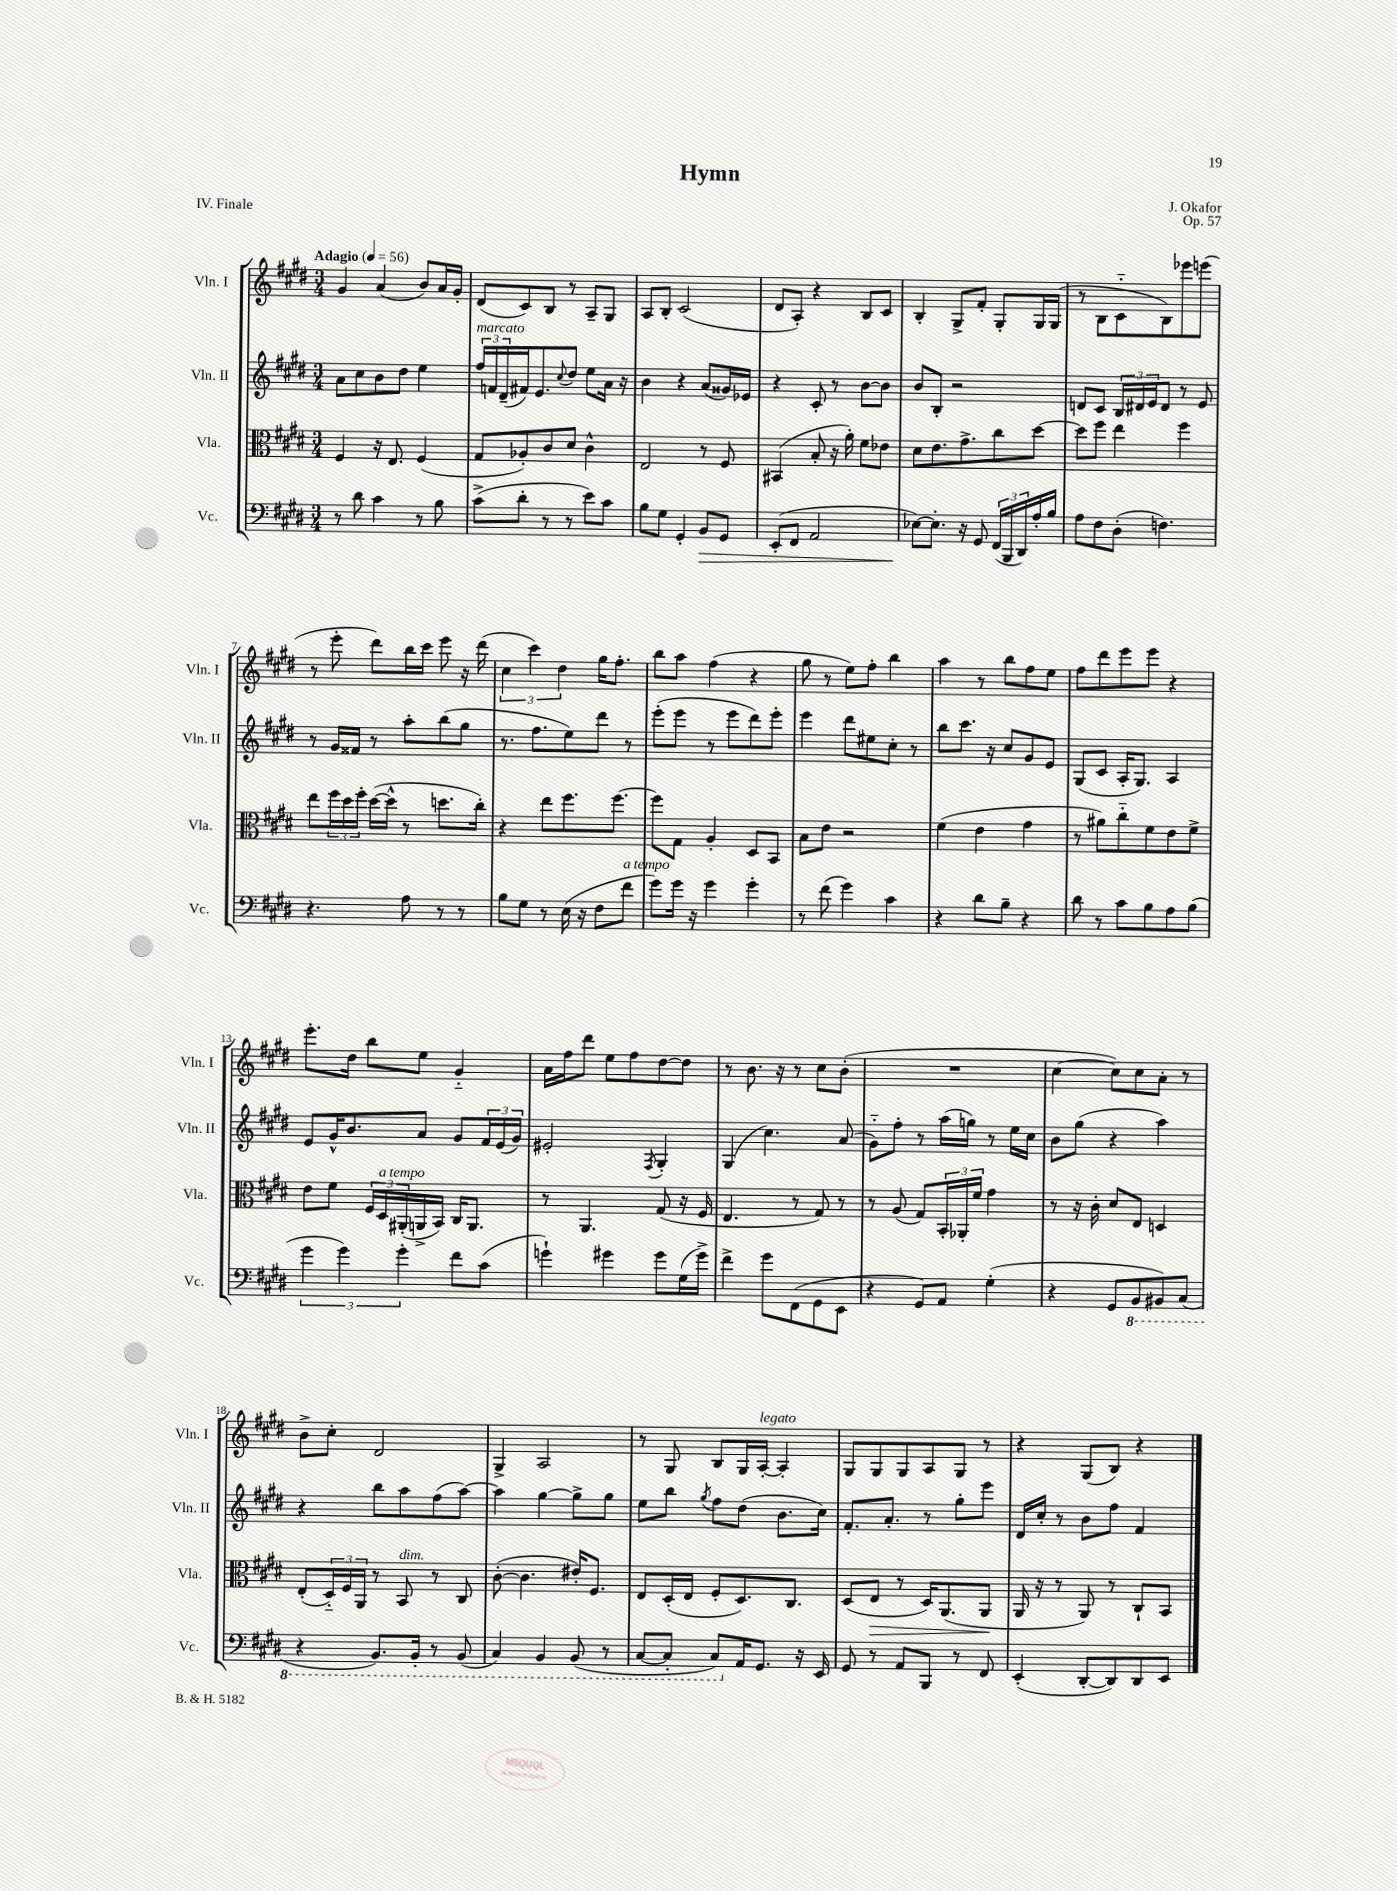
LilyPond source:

\header { title = "Hymn" composer = "J. Okafor" opus = "Op. 57" piece = "IV. Finale" }
<<
\new StaffGroup <<
\new Staff = "s0" \with { instrumentName = "Vln. I" shortInstrumentName = "Vln. I" } {
    \clef treble \key e \major \numericTimeSignature \time 3/4 \tempo "Adagio" 4 = 56
    gis'4 a'4( b'8) a'16 gis'16-. |
    dis'8( cis'8) b8 r8 a8-- gis8 |
    a8 b8-. cis'2( |
    dis'8 a8-.) r4 b8 cis'8 |
    b4-. gis8-> fis'8-. gis8-. gis16 gis16( |
    r8 b8 cis'8-_ b8) ees'''8 e'''8( |
    r8 e'''8-. dis'''8) b''16 cis'''16 e'''8 r16 dis'''16( |
    \tuplet 3/2 { cis''4 cis'''4) dis''4 } gis''16 fis''8.-. |
    b''8 a''8 fis''4( r4 |
    gis''8 r8 e''8) fis''8-. b''4 |
    a''4 r8 b''8 fis''8 e''8 |
    fis''8 dis'''8 e'''8 e'''8 r4 |
    e'''8.-. dis''16 b''8 e''8 gis'4-_ |
    a'16 fis''16 dis'''8 e''8 fis''8 dis''8~ dis''8 |
    r8 b'8. r16 r8 cis''8 b'8-.( |
    R2. |
    cis''4~ cis''8) cis''8 a'8-. r8 |
    b'8-> cis''8-. dis'2 |
    gis4-> a2 |
    r8 gis8 b8 gis16 a16~-.^\markup { \italic "legato" } a4-. |
    gis8 gis8 gis8 a8 gis8 r8 |
    r4 gis8( b8) r4 \bar "|." |
}
\new Staff = "s1" \with { instrumentName = "Vln. II" shortInstrumentName = "Vln. II" } {
    \clef treble \key e \major \numericTimeSignature \time 3/4
    a'8 cis''8 b'8 dis''8 e''4 |
    \tuplet 3/2 { fis''16^\markup { \italic "marcato" } f'16 dis'16--( } fis'16) e'8. \appoggiatura { cis''8 } dis''8 e''8 a'16 r16 |
    b'4 r4 a'8( gisis'16) ees'16 |
    r4 cis'8-. r8 b'8~ b'8 |
    b'8 b8-. r2 |
    d'8 cis'8 \tuplet 3/2 { b16 dis'16 e'16 } dis'8 r8 e'8 |
    r8 gis'16 fisis'16 r8 a''8-. b''8( gis''8 |
    r8. fis''8. e''8) dis'''8 r8 |
    e'''8-.( e'''8 r8 e'''8 dis'''8) e'''8-. |
    e'''4 dis'''8 eis''8 cis''8-. r8 |
    b''8 cis'''8. r16 cis''8 gis'8 e'8 |
    gis8( cis'8 a16-. gis8.) a4 |
    e'8 gis'16-^ b'8. a'8 gis'8 \tuplet 3/2 { fis'16 e'16( gis'16) } |
    eis'2-. \acciaccatura { fis8 } gis4-. |
    gis4( cis''4.) a'8( |
    gis'8-_) fis''8-. r8 a''16( g''16) r8 e''16 cis''16 |
    b'8 gis''8( r4 a''4) |
    r4 b''8 a''8 fis''8( a''8~) |
    a''4 gis''4~ gis''8-> gis''8 |
    e''8 b''8 \acciaccatura { gis''8 } fis''8 dis''8( b'8. cis''16) |
    fis'8.-. a'8.-. r8 gis''8-. e'''8 |
    dis'16 cis''16-. r8 b'8 fis''8 fis'4 \bar "|." |
}
\new Staff = "s2" \with { instrumentName = "Vla." shortInstrumentName = "Vla." } {
    \clef alto \key e \major \numericTimeSignature \time 3/4
    fis4 r16 e8. fis4( |
    gis8 aes8-.) cis'8 dis'8 cis'4-^ |
    e2 r8 fis8 |
    bis,4( b8-. r16 a'16-.) fis'8 ees'8 |
    dis'8 e'8. gis'8.-> cis''8 dis''8~ |
    dis''8 fis''8 e''4 fis''4 |
    e''8 \tuplet 3/2 { fis''16 dis''16 fis''16-. } dis''16~( dis''16-^ r8 d''8. cis''16-.) |
    r4 e''8 fis''8. fis''8.~ |
    fis''8 gis8 a4-. dis8 b,8 |
    b8 e'8 r2 |
    fis'4( e'4 gis'4 |
    r8 ais'8) cis''8-_ fis'8 e'8 fis'8-> |
    e'8 fis'8 \tuplet 3/2 { fis16 dis16^\markup { \italic "a tempo" } ais,16-.( } a,16-> b,16) cis16 a,8. |
    r8 a,4. gis8( r16 fis16 |
    e4. r8 gis8) r8 |
    r8 a8( gis8) \tuplet 3/2 { b,16-. aes,16-. fis'16 } gis'4 |
    r8 r16 cis'16-. dis'8 e8 d4 |
    e8-.( \tuplet 3/2 { dis16-_) fis16 a,16 } r8 b,8^\markup { \italic "dim." } r8 cis8 |
    cis'8~-.( cis'4. eis'16-.) fis8. |
    e8 dis16-.( e16 fis8-. dis8.) cis8. |
    dis8( e8\> r8 dis16) a,8.( a,8\! |
    a,16 r16 r8 a,8) r8 cis8-! b,8 \bar "|." |
}
\new Staff = "s3" \with { instrumentName = "Vc." shortInstrumentName = "Vc." } {
    \clef bass \key e \major \numericTimeSignature \time 3/4
    r8 dis'8 cis'4 r8 b8 |
    cis'8->( dis'8-. r8 r8 e'8) cis'8 |
    b8 gis8 gis,4-. b,8\> gis,8 |
    e,8-.( fis,8 a,2 |
    ees8~\!) ees8.-. r16 gis,8 \tuplet 3/2 { fis,16( b,,16 dis,16) } a16-. b16 |
    a8 fis8 dis8-.( f4.) |
    r4. a8 r8 r8 |
    b8 gis8 r8 e16( r16 fis8 fis'8^\markup { \italic "a tempo" } |
    gis'8) gis'16 r16 gis'4 gis'4-. |
    r8 fis'8( gis'4) cis'4 |
    r4 dis'8 b8-- r4 |
    dis'8 r8 cis'8 b8 a8 b8( |
    \tuplet 3/2 { gis'4 gis'4) gis'4-. } fis'8 cis'8( |
    g'4-!) gis'4 gis'8 gis16( gis'16->) |
    fis'4-> gis'8 fis,8( gis,8 e,8 |
    r4 gis,8) a,8 gis4-.( |
    r4 gis,8 \ottava #-1 b,,8 bis,,8) cis,8( |
    r4 b,,8.) b,,16-. r8 b,,8( |
    cis,4) b,,4 b,,8( r8 |
    cis,8~ cis,8-. cis,8) \ottava #0 a,16 gis,8. r16 e,16 |
    gis,8 r8 a,8 b,,8 r8 fis,8 |
    e,4-.( dis,8~-. dis,8) dis,8 e,8 \bar "|." |
}
>>
>>
